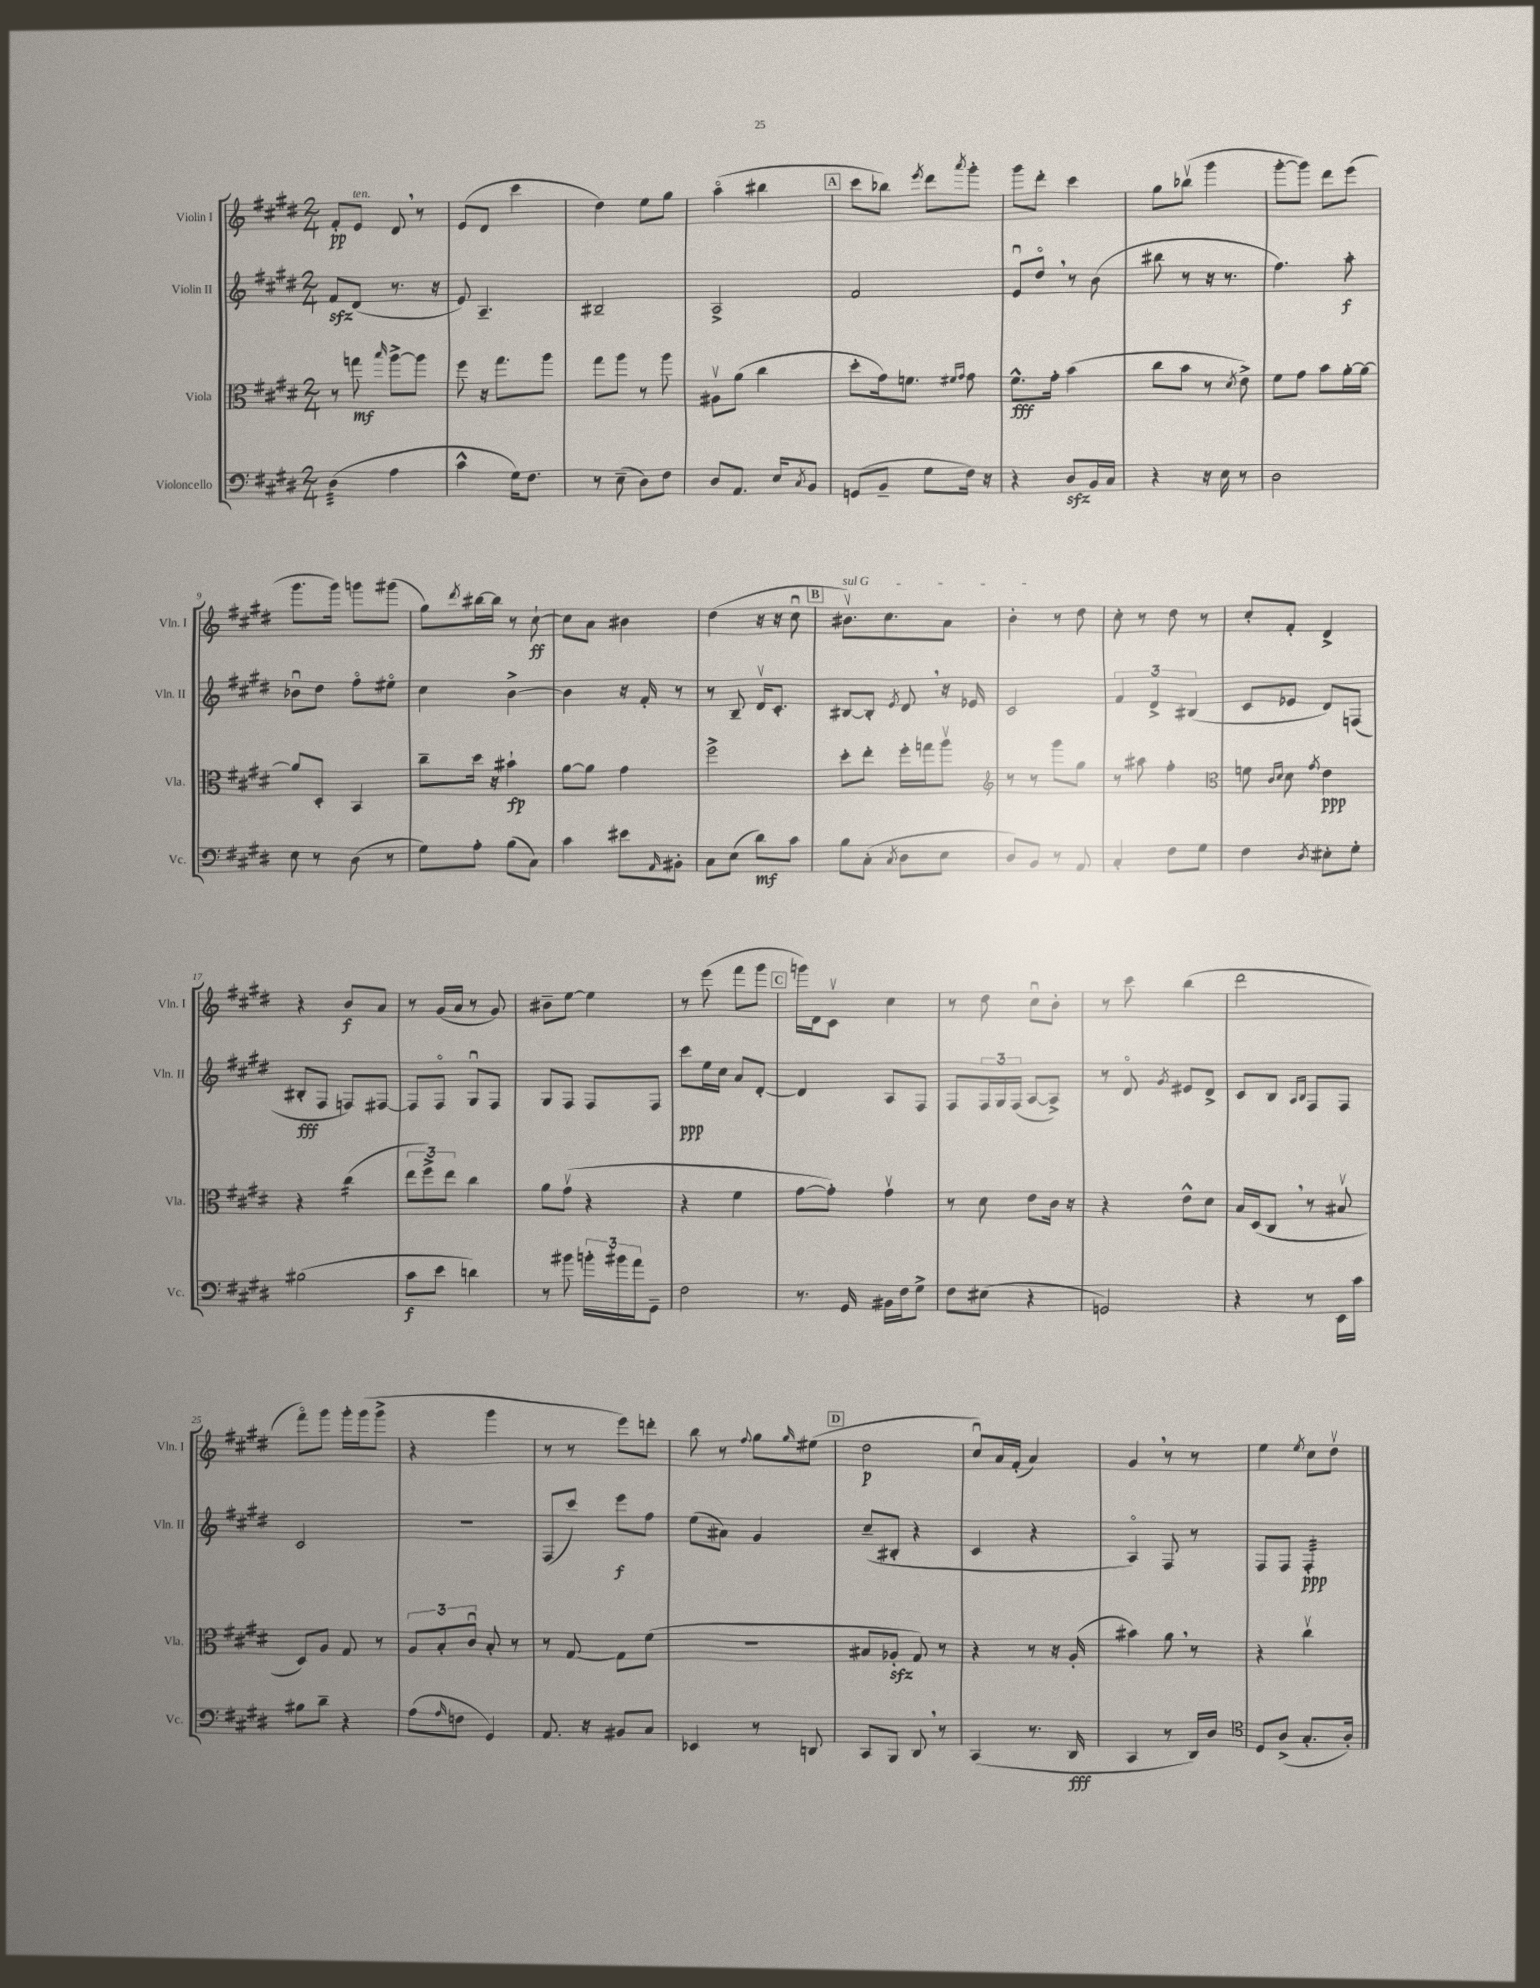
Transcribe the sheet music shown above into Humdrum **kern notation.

**kern	**kern	**kern	**kern
*staff4	*staff3	*staff2	*staff1
*clefF4	*clefC3	*clefG2	*clefG2
*k[f#c#g#d#]	*k[f#c#g#d#]	*k[f#c#g#d#]	*k[f#c#g#d#]
*M2/4	*M2/4	*M2/4	*M2/4
(4D#	8r	8f#	8f#'
.	8gg	(8d#	8e
.	16qqbb	.	.
4A	[8aa^	8.r	8d#
.	8aa]	.	8r
.	.	16r	.
=	=	=	=
4c#^^	8ff#	8e)	(8e
.	16r	4.A~	8d#
.	8.gg#	.	.
16G#)	.	.	4ccc#
8.F#	.	.	.
.	8aa	.	.
=	=	=	=
8r	8gg#	2B#~	4dd#)
(8E~	8aa	.	.
8D#)	8r	.	8ee
8F#	8aa	.	8gg#
=	=	=	=
8D#	8A#v	2A^	(4aao
8.AA	(8a	.	.
.	4cc#	.	4bb#
16E	.	.	.
8qC#	.	.	.
8BB	.	.	.
=	=	=	=
(8GG	8dd#'	2f#	8ccc#
8BB~	16g#)	.	8bb-)
.	8.f	.	.
.	.	.	8qeee
8G#	.	.	8ddd#
.	16qqf#	.	.
.	16qqg#	.	8qaaa
16F#)	8g#	.	8ggg#'
16r	.	.	.
=	=	=	=
4r	8.f#^^	8eu	8ggg#
.	.	8dd#o	8ddd#'
.	16g#'	.	.
8D#	(4b	8r	4ccc#
16BB	.	(8b	.
16C#	.	.	.
=	=	=	=
4r	8cc#	8bb#	8gg#
.	8b	8r	(8bb-v
16r	8r	16r	4ggg#
16E	.	8.r	.
.	8qd#	.	.
8r	8e^)	.	.
=	=	=	=
2D#	8f#	4.ff#)	[8ggg#'
.	8g#	.	8ggg#])
.	8b	.	8ddd#
.	[16a'	8aa'	(8eee
.	16a_	.	.
=	=	=	=
8E	8a]	8b-u	8.ggg#
8r	8D#'	8dd#	.
.	.	.	16ggg#)
(8D#	4BB	8ff#o	8ggg
8r	.	8ee#o	(8ggg#
=	=	=	=
8G#)	8cc#~	4cc#	8gg#)
.	.	.	8qddd#
8A'	16dd#	.	[16bb#
.	16r	.	16bb#]
(8B	4b#`	[4b^	8r
8C#)	.	.	[8cc#`
=	=	=	=
4c#	[8a	4b]	8cc#]
.	8a]	.	8a
8e#	4g#	16r	4b#
.	.	16f#'	.
16qqAA	.	.	.
8BB#'	.	8r	.
=	=	=	=
8C#	2ff#^	8r	(4dd#
(8E	.	8B~	.
8d#)	.	16d#v	16r
.	.	8.c#'	16r
8c#	.	.	8cc#u
=	=	=	=
8B	8dd#'	[8B#	8.b#v)
(8C#'	8ee'	8B#']	.
.	.	.	8.cc#
8qC#	.	8qe	.
8D#	16ff#'	8d#	.
.	16gg	.	.
8E	8aav	16r	8a
.	.	16e-	.
=	=	=	=
*	*clefG2	*	*
8D#)	8r	2c#	4b'
8BB	8r	.	.
8r	8ggg#	.	8r
8AA	8gg#	.	8dd#
=	=	=	=
4C#'	8r	6f#	8cc#'
.	8aa#	.	8r
.	.	6d#^	.
8F#	4ff#'	.	8dd#
.	.	(6B#	.
8G#	.	.	8r
=	=	=	=
*	*clefC3	*	*
4F#	8f	8c#	8cc#'
.	16qqc#	.	.
.	16qqd#	.	.
.	8d#	8e-	8f#'
8qD#	8qg#	.	.
8E#'	4e	8d#)	4d#^
8G#'	.	(8F	.
=	=	=	=
(2B#	4r	8B#'	4r
.	.	8F#	.
.	(4cc#	8F)	8b
.	.	[8F#	8a
=	=	=	=
8c#	12ee	8F#]	8r
.	12ff#^)	.	.
8e	.	8F#o	(16g#
.	12ee	.	.
.	.	.	16a
4d)	4cc#	8G#u	8r
.	.	8F#	8g#)
=	=	=	=
8r	8a	8G#	8b#~
8b#	(8g#v	8F#	[8ee
24b'	4r	8F#	4ee]
24b#	.	.	.
24a	.	.	.
8GG#~	.	8F#	.
=	=	=	=
2F#	4r	8ccc#	8r
.	.	16ee	(8eee
.	.	16cc#	.
.	4f#	8a	8fff#
.	.	[8d#'	8ggg#
=	=	=	=
8.r	[8g#	4d#]	16ggg)
.	.	.	16d#
.	8g#'])	.	8c#v
16GG#	.	.	.
16BB#	4g#v	8A	4cc#
16F#	.	.	.
8G#^	.	8F#	.
=	=	=	=
8F#	8r	8F#	8r
(8E#	8d#	24F#	8dd#
.	.	24G#	.
.	.	(24F#	.
4r	8e	[8A	8cc#u
.	16c#	8A^])	8b'
.	16r	.	.
=	=	=	=
2GG)	4r	8r	8r
.	.	8d#o	8ccc#
.	.	8qg#	.
.	8e^^	8e#	(4bb
.	8d#	8d#^	.
=	=	=	=
4r	16B	8c#	2ddd#
.	(16D#	.	.
.	8C#	8B	.
.	.	16qqA	.
.	.	16qqB	.
8r	8r	8F#	.
16EE	8B#v	8F#	.
16c#	.	.	.
=	=	=	=
8B#	8D#)	2c#	8fff#o)
8d#~	8A	.	8ggg#
4r	8G#	.	16ggg#'
.	.	.	(16ggg#
.	8r	.	8ggg#^
=	=	=	=
(8A	12A	2r	4r
.	12B'	.	.
16qqA	.	.	.
8F	.	.	.
.	12c#u	.	.
4GG#)	8B'	.	4ggg#
.	8r	.	.
=	=	=	=
8.AA	8r	(8F#	8r
.	[8G#	8ccc#)	8r
16r	.	.	.
8BB#	8G#]	8eee	8eee)
8C#	(8f#	8ff#	8ddd'
=	=	=	=
4EE-	2r	(8ee	8bb
.	.	8a#)	8r
.	.	.	8qqff#
8r	.	4g#	8gg#
.	.	.	16qqgg#
8DD	.	.	(8ee#
=	=	=	=
8CC#	8B#	(8cc#~	2dd#
8BBB	8A-'	8B#'	.
8DD#	8G#)	4r	.
8r	8r	.	.
=	=	=	=
(4CC#	4r	4c#	8cc#u)
.	.	.	16a
.	.	.	(16f#'
8.r	8r	4r	4a)
.	16r	.	.
16DD#	(16A'	.	.
=	=	=	=
4CC#	4b#)	4Ao)	4g#
8r	8a	8F#	8r
16DD#)	8r	8r	8r
16D#	.	.	.
=	=	=	=
*clefC4	*	*	*
8D#	4r	8F#	4ee
(8A^	.	8F#	.
.	.	.	8qee
8.G#'	4cc#v	4F#'	8cc#
.	.	.	8dd#v
16A')	.	.	.
==	==	==	==
*-	*-	*-	*-
